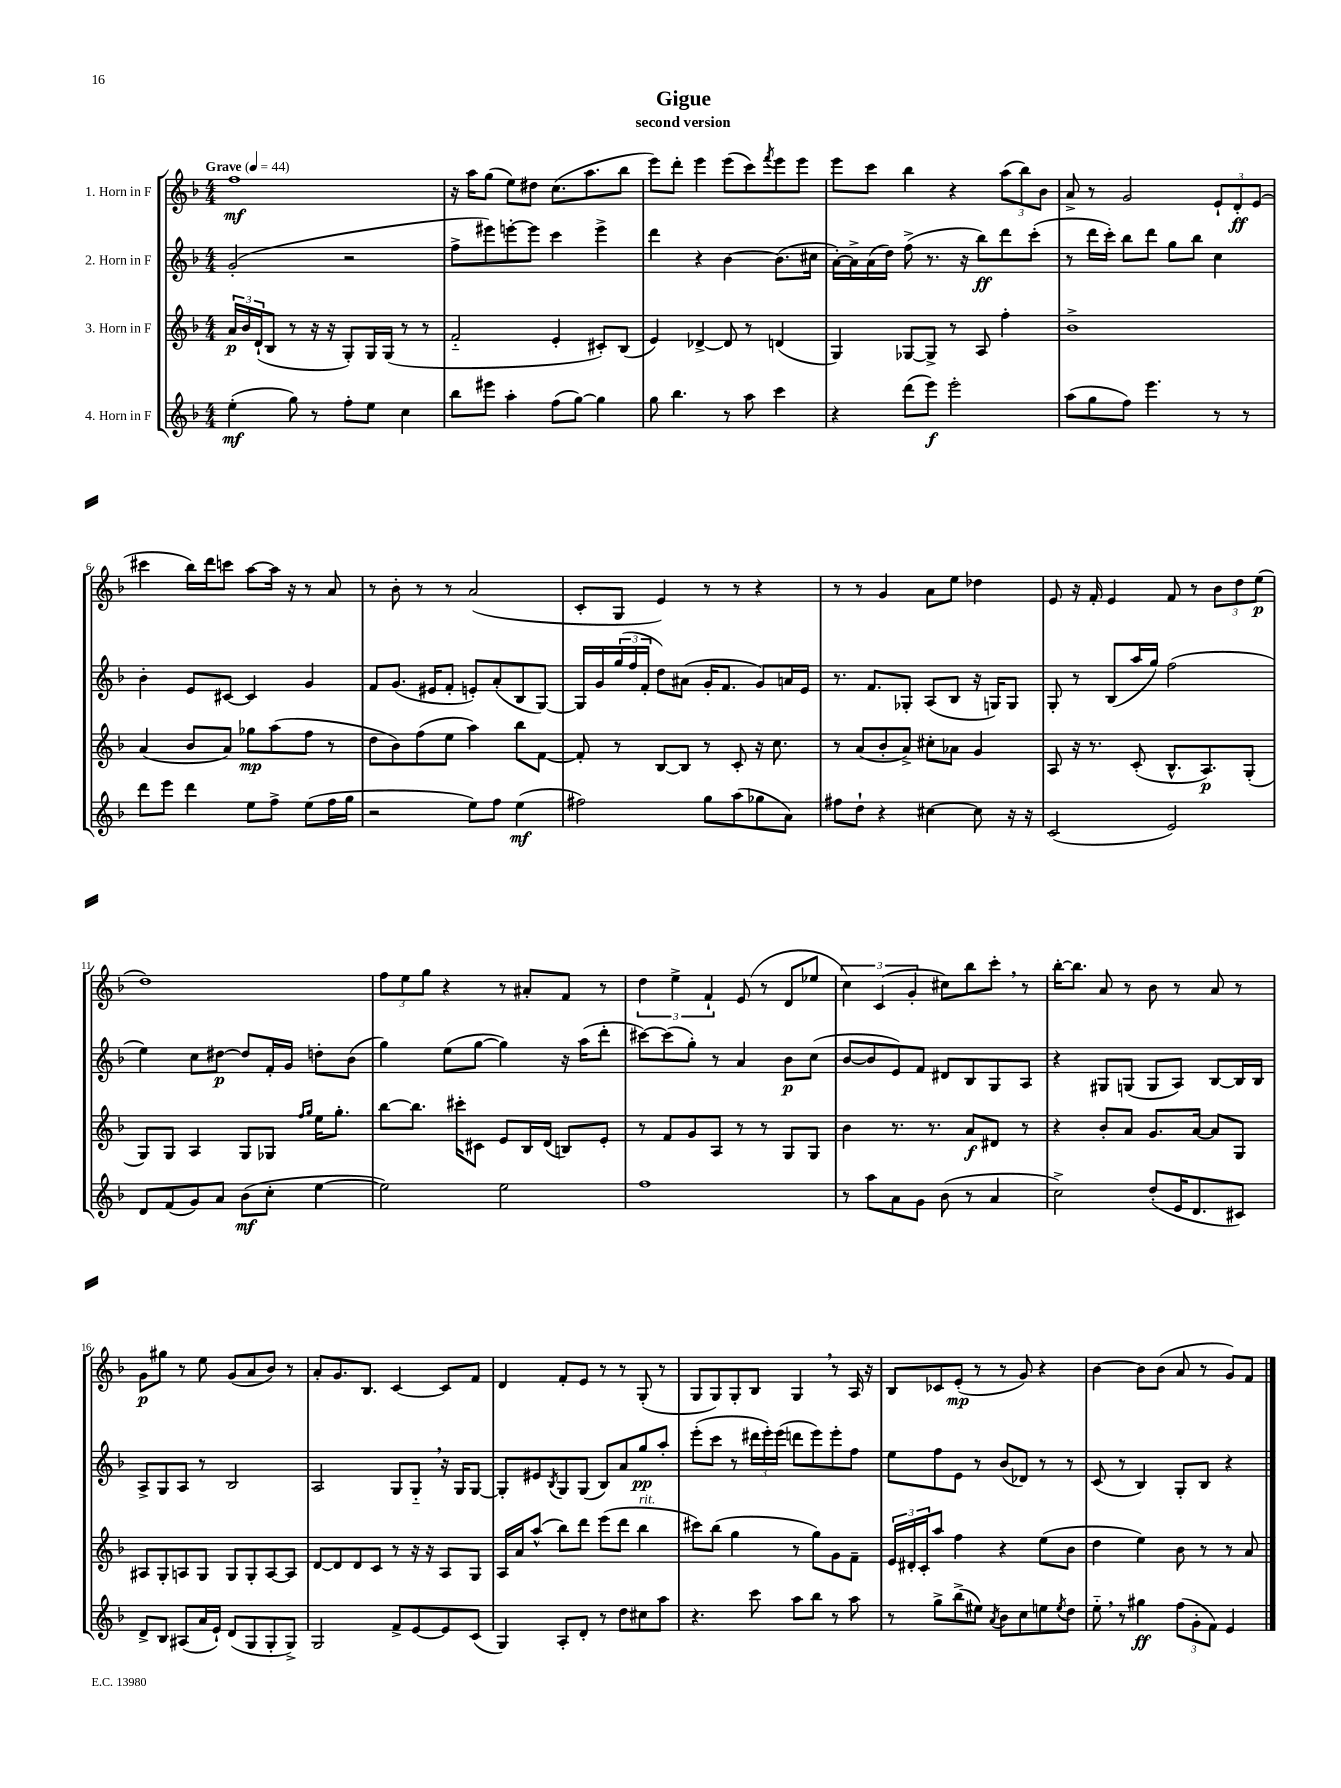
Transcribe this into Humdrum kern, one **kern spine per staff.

**kern	**kern	**kern	**kern
*staff4	*staff3	*staff2	*staff1
*clefG2	*clefG2	*clefG2	*clefG2
*k[b-]	*k[b-]	*k[b-]	*k[b-]
*M4/4	*M4/4	*M4/4	*M4/4
*MM44	*MM44	*MM44	*MM44
(4ee'\	24a/LL	(2g'/	1ff
.	24b-/	.	.
.	(24d`/J	.	.
.	8B-/J	.	.
8gg\)	8r	.	.
8r	16r	.	.
.	16r	.	.
8ff'\L	8G'/L)	2r	.
8ee\J	16G/L	.	.
.	(16G/JJ	.	.
4cc\	8r	.	.
.	8r	.	.
=	=	=	=
8bb-\L	2f'~/	8ff^\L	16r
.	.	.	16aa\LK
8eee#\J	.	8eee#\)	(8gg\J
4aa'\	.	[8eee'\	8ee\L)
.	.	8eee\]J	8dd#\J
(8ff\L	4e'/	4ccc\	(8.cc\L
[8gg\J)	.	.	.
.	.	.	8.aa\
4gg\]	8c#'/L)	4eee^\	.
.	(8B-/J	.	8bb-\J
=	=	=	=
8gg\	4e/)	4ddd\	8eee\L)
4.bb-\	.	.	8ddd'\J
.	[4d-^/	4r	4eee\
8r	8d-/]	[4b-\	(8eee\L
8aa\	8r	.	8ccc\)
.	.	.	8qfff/
4ccc\	(4d/	(8.b-\]L	8eee\
.	.	.	8eee\J
.	.	16cc#\Jk	.
=	=	=	=
4r	4G/)	[16a'\LL)	8eee\L
.	.	16a^\]	.
.	.	(16a\	8ccc\J
.	.	16dd\JJ)	.
(8ddd\L	[8G-/L	(8ff^\	4bb-\
8eee\J)	8G-^/]J	8.r	.
2eee'\	8r	.	4r
.	.	16r	.
.	8A/	8bb-\L)	.
.	4ff'\	8ddd\	(12aa\L
.	.	.	12bb-\)
.	.	(8ccc'\J	.
.	.	.	12b-\J
=	=	=	=
(8aa\L	1b-^	8r	8a^/
8gg\	.	16ddd\LL	8r
.	.	16ccc'\JJ)	.
8ff\J)	.	8bb-\L	2g/
4.eee\	.	8ddd\J	.
.	.	8gg\L	.
.	.	8bb-\J	.
8r	.	4cc\	12e`/L
.	.	.	12d'/
8r	.	.	.
.	.	.	(12e/J
=	=	=	=
8ddd\L	(4a/	4b-'\	4ccc#\
8eee\J	.	.	.
4ddd\	8b-/L	8e/L	16bb-\LL)
.	.	.	16ddd\J
.	8a/J)	[8c#/J	8ccc\J
8ee\L	8gg-\L	4c#/]	[8aa\L
8ff^\J	(8aa\	.	16aa\]Jk
.	.	.	16r
(8ee\L	8ff\J	4g/	8r
16ff\L	8r	.	8a/
16gg\JJ	.	.	.
=	=	=	=
2r	8dd\L	8f/L	8r
.	8b-\)	(8.g/J	8b-'\
.	(8ff\	.	8r
.	.	16e#/LK	.
.	8ee\J	8f'/J	8r
8ee\L)	4aa\)	8e'/L)	(2a/
8ff\J	.	(8a'/	.
(4ee\	8bb-\L	8B-/	.
.	[8f\J	[8G/J)	.
=	=	=	=
2ff#\)	8f'/]	16G/]LL	8c'/L
.	.	16g/	.
.	8r	(24gg/	8G/J
.	.	24ff/	.
.	.	24f'/JJ	.
.	[8B-/L	8dd\L)	4e/)
.	8B-/]J	(8a#\J	.
8gg\L	8r	16g'/LK	8r
.	.	8.f/J	.
(8aa\	8c'/	.	8r
8gg-\	16r	8g/L)	4r
.	8.cc\	.	.
8a\J)	.	16a/L	.
.	.	16e/JJ	.
=	=	=	=
8ff#\L	8r	8.r	8r
8dd`\J	(8a/L	.	8r
.	.	8.f/L	.
4r	8b-'/	.	4g/
.	8a^/J)	8G-'/J	.
[4cc#\	8cc#'\L	(8A/L	8a\L
.	8a-\J	8B-/J	8ee\J
8cc#\]	4g/	16r	4dd-\
.	.	16G/LK)	.
16r	.	8G/J	.
16r	.	.	.
=	=	=	=
(2c/	8A/	8G'/	8e/
.	16r	8r	16r
.	8.r	.	16f'/
.	.	(8B-/L	4e/
.	(8c'/	16aa/L	.
.	.	16gg/JJ)	.
2e/)	8.B-^^/L	(2ff\	8f/
.	.	.	8r
.	8.A/)	.	.
.	.	.	12b-\L
.	.	.	12dd\
.	(8G'/J	.	.
.	.	.	(12ee\J
=	=	=	=
8d/L	8G/L)	4ee\)	1dd)
(8f/	8G/J	.	.
8g/)	4A/	8cc\L	.
8a/J	.	[8dd#\J	.
(8b-\L	8G/L	8dd#/]L	.
8cc'\J	8G-/J	16f'/L	.
.	.	16g/JJ	.
.	16qqff/LL	.	.
.	16qqgg/JJ	.	.
[4ee\	16ee\LK	8dd'\L	.
.	8.gg'\J	.	.
.	.	(8b-\J	.
=	=	=	=
2ee\])	[8bb-\L	4gg\)	12ff\L
.	.	.	12ee\
.	8.bb-\]J	.	.
.	.	.	12gg\J
.	.	(8ee\L	4r
.	16ccc#'\LK	.	.
.	8c#\J	[8gg\J	.
2ee\	8e/L	4gg\])	8r
.	16B-/L	.	8a#'/L
.	(16d/JJ	.	.
.	8B/L)	16r	8f/J
.	.	(16aa\LK	.
.	8e'/J	8ddd'\J	8r
=	=	=	=
1ff	8r	[8ccc#\L)	6dd\
.	8f/L	(8ccc#\]	.
.	.	.	6ee^\
.	8g/	8gg'\J)	.
.	.	.	6f`/
.	8A/J	8r	.
.	8r	4a/	(8e/
.	8r	.	8r
.	8G/L	8b-\L	8d/L
.	8G/J	(8cc\J	8ee-/J
=	=	=	=
8r	4b-\	[8b-/L	6cc\)
8aa\L	.	8b-/]	.
.	.	.	(6c/
8a\	8.r	8e/)	.
.	.	.	6g'/
8g\J	.	8f/J	.
.	8.r	.	.
(8b-\	.	8d#/L	8cc#\L)
8r	8a/L	8B-/	8bb-\
4a/	8d#/J	8G/	8ccc'\J
.	8r	8A/J	8r
=	=	=	=
2cc^\)	4r	4r	[16bb-'\LK
.	.	.	8.bb-\]J
.	8b-'/L	8G#/L	8a/
.	8a/J	(8G/J	8r
(8dd'/L	8.g/L	8G/L	8b-\
16e/K	.	8A/J)	8r
8.d/	[16a/Jk	.	.
.	8a/]L	[8B-/L	8a/
8c#/J)	8G/J	16B-/]L	8r
.	.	16B-/JJ	.
=	=	=	=
8d^/L	8A#/L	8A^/L	8g\L
8B-/J	8G'/	8G/	8gg#\J
(8A#/L	8A/	8A/J	8r
16a/L	8G/J	8r	8ee\
16e`/JJ)	.	.	.
(8d/L	8G/L	2B-/	(8g/L
8G/	8G'/	.	8a/
8G'/	[8A/	.	8b-/J)
8G^/J)	8A/]J	.	8r
=	=	=	=
2G/	[8d/L	2A/	8a'/L
.	8d/]	.	8.g/
.	8d/	.	.
.	.	.	8.B-/J
.	8c/J	.	.
8f^/L	8r	8G/L	[4c/
[8e/	16r	8G'~/J	.
.	16r	.	.
8e/]	8A/L	16r	8c/]L
.	.	16G/LK	.
(8c/J	8G/J	[8G/J	8f/J
=	=	=	=
4G/)	16A/LL	8G'/]L	4d/
.	16a/J	.	.
.	(8aa^^/J	8e#/	.
.	.	8qB-/	.
8A'/L	8bb-\L)	8G/	8f'/L
8d'/J	8ddd\J	(8G/J	8e/J
8r	(8eee\L	8B-/L)	8r
8dd\L	8ddd\J	8a/	8r
8cc#\	4bb-\	8gg/	(8G'/
8aa\J	.	8aa'/J	8r
=	=	=	=
4.r	8ccc#\L)	(8eee'\L	8G/L
.	(8bb-\J	8ccc\J	8G/)
.	4gg\	8r	8G'/
8ccc\	.	24ddd#\LL	8B-/J
.	.	24eee'\)	.
.	.	(24eee\JJ	.
8aa\L	8r	8ddd\L	4G/
8bb-\J	8gg\L)	8eee\)	.
8r	8g\	8eee'\	8r
8aa\	8f~\J	8ff\J	16A/
.	.	.	16r
=	=	=	=
8r	24e/LL	8ee\L	8B-/L
.	24d#'/	.	.
.	24c'/J	.	.
8gg^\L	8aa/J	8ff\	8c-/
(8bb-^\	4ff\	8e\J	(8e'/J
8ee#\J)	.	8r	8r
8qa/	.	.	.
8b-\L	4r	(8b-/L	8r
8cc\	.	8d-/J)	8g/)
8ee\	(8ee\L	8r	4r
8qee/	.	.	.
8dd\J	8b-\J	8r	.
=	=	=	=
8ee'~\	4dd\	(8c/	[4b-\
8r	.	8r	.
4gg#\	4ee\)	4B-/)	8b-\]L
.	.	.	(8b-\J
(12ff\L	8b-\	8G'/L	8a/
12g'\	.	.	.
.	8r	8B-/J	8r
12f\J)	.	.	.
4e/	8r	4r	8g/L)
.	8a/	.	8f/J
==	==	==	==
*-	*-	*-	*-
